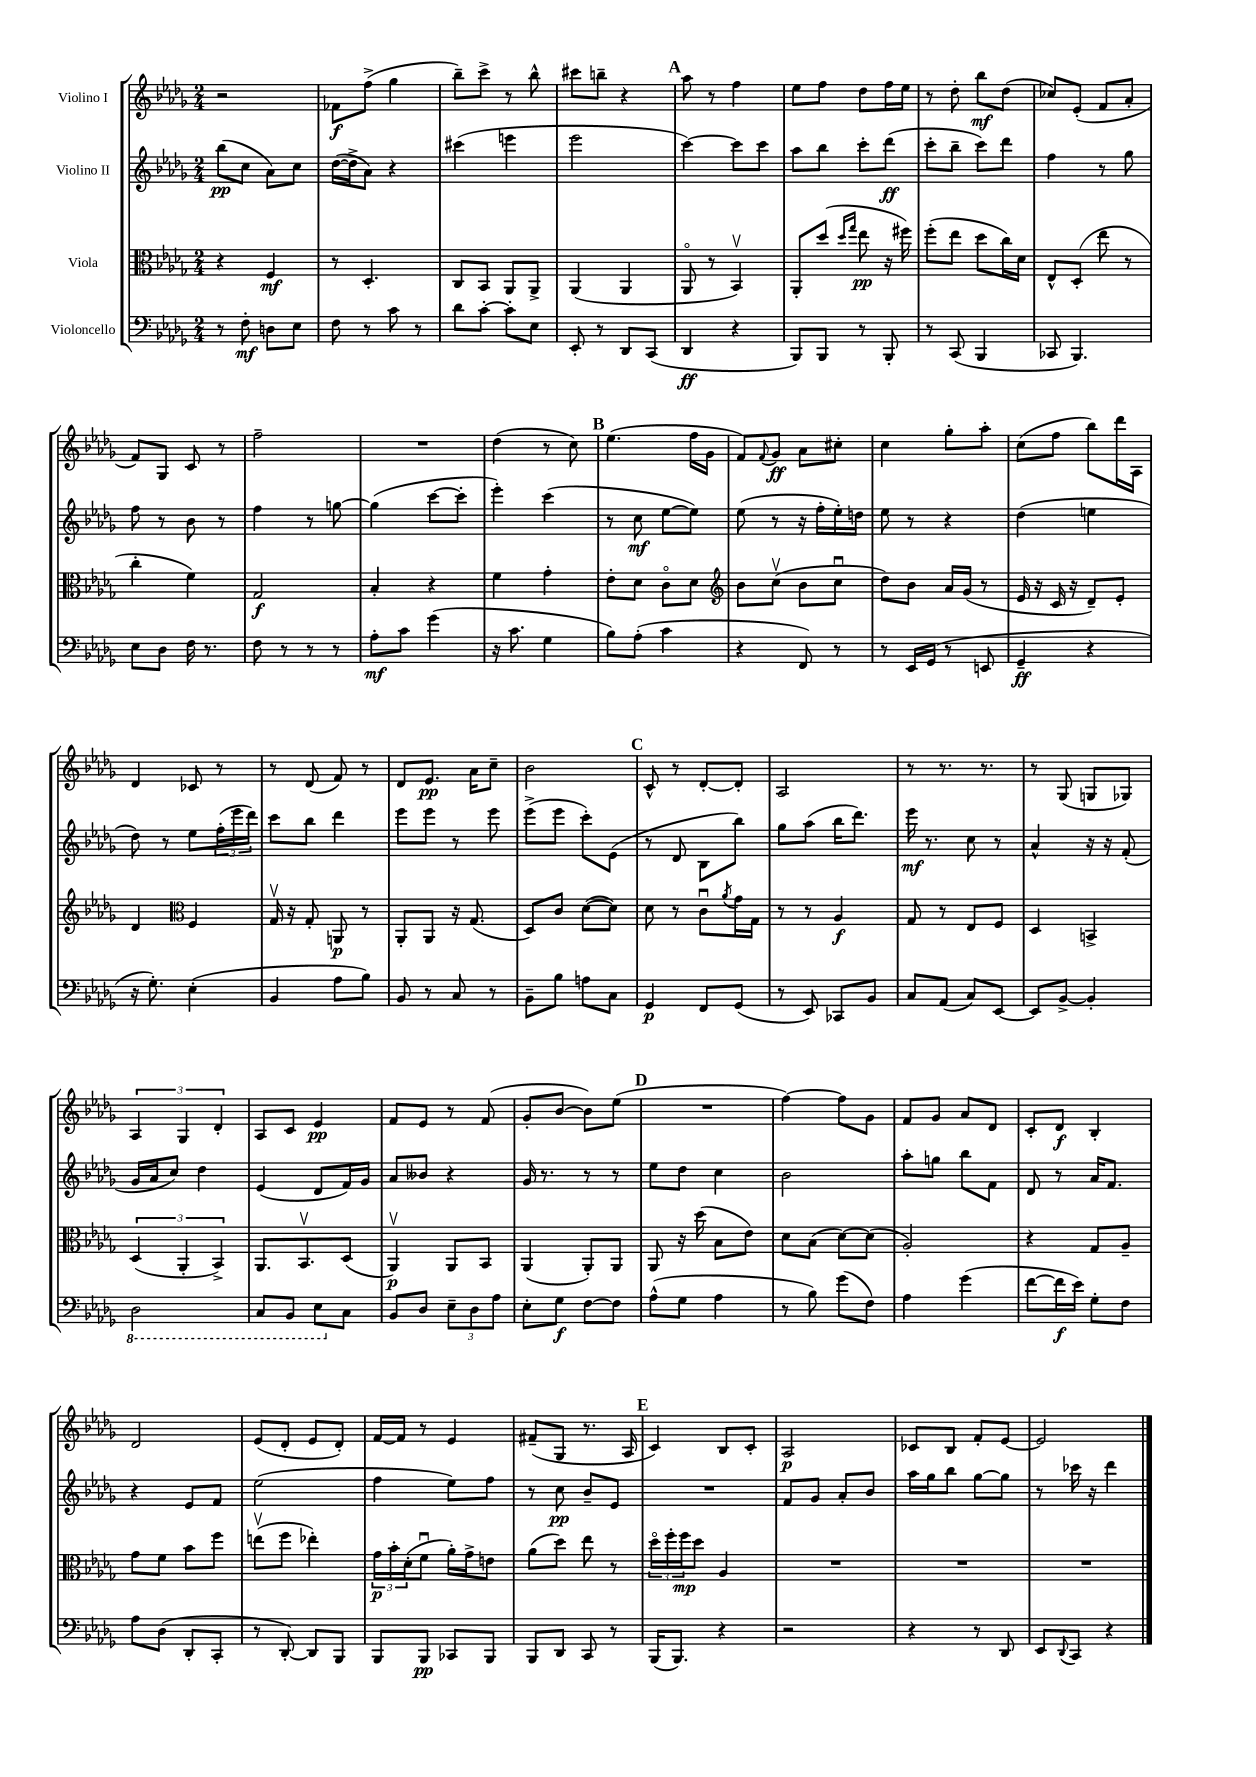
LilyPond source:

<<
\new StaffGroup <<
\new Staff = "s0" \with { instrumentName = "Violino I" } {
    \clef treble \key des \major \numericTimeSignature \time 2/4
    r2 |
    fes'8\f f''8->( ges''4 |
    bes''8--) c'''8-> r8 bes''8-^ |
    cis'''8 b''8-- r4 |
    \mark \markup { \bold "A" } aes''8 r8 f''4 |
    ees''8 f''8 des''8 f''16 ees''16 |
    r8 des''8-. bes''8\mf des''8( |
    ces''8) ees'8-.( f'8 aes'8-. |
    f'8) ges8 c'8 r8 |
    f''2-- |
    R2 |
    des''4( r8 c''8) |
    \mark \markup { \bold "B" } ees''4.( f''16 ges'16 |
    f'8) \appoggiatura { f'8 } ges'8\ff aes'8 cis''8-. |
    c''4 ges''8-. aes''8-. |
    c''8( f''8 bes''8) des'''16 aes16 |
    des'4 ces'8 r8 |
    r8 des'8( f'8) r8 |
    des'8 ees'8.\pp aes'16 c''8-- |
    bes'2 |
    \mark \markup { \bold "C" } c'8-^ r8 des'8~-. des'8-. |
    aes2 |
    r8 r8. r8. |
    r8 ges8( g8 ges8) |
    \tuplet 3/2 { aes4 ges4 des'4-. } |
    aes8 c'8 ees'4\pp |
    f'8 ees'8 r8 f'8( |
    ges'8-. bes'8~ bes'8) ees''8( |
    \mark \markup { \bold "D" } R2 |
    f''4~) f''8 ges'8 |
    f'8 ges'8 aes'8 des'8 |
    c'8-. des'8\f bes4-. |
    des'2 |
    ees'8( des'8-. ees'8 des'8-.) |
    f'16~ f'16 r8 ees'4 |
    fis'8--( ges8 r8. aes16 |
    \mark \markup { \bold "E" } c'4) bes8 c'8-. |
    aes2\p |
    ces'8 bes8 f'8-. ees'8~ |
    ees'2 \bar "|." |
}
\new Staff = "s1" \with { instrumentName = "Violino II" } {
    \clef treble \key des \major \numericTimeSignature \time 2/4
    bes''8\pp( c''8 aes'8) c''8 |
    des''16~( des''16-> aes'8) r4 |
    cis'''4( e'''4 |
    ees'''2 |
    \mark \markup { \bold "A" } c'''4~) c'''8 c'''8 |
    aes''8 bes''8 c'''8-. des'''8\ff( |
    c'''8-. bes''8-- c'''8) des'''8 |
    f''4 r8 ges''8 |
    f''8 r8 bes'8 r8 |
    f''4 r8 g''8~ |
    g''4( c'''8~ c'''8-. |
    ees'''4-.) c'''4( |
    \mark \markup { \bold "B" } r8 c''8\mf ees''8~ ees''8) |
    ees''8( r8 r16 f''16-. ees''16-.) d''16 |
    ees''8 r8 r4 |
    des''4( e''4 |
    des''8) r8 ees''8 \tuplet 3/2 { f''16-.( ees'''16 des'''16) } |
    c'''8 bes''8 des'''4 |
    ees'''8 ees'''8 r8 ees'''8 |
    ees'''8->( ees'''8 c'''8-.) ees'8( |
    \mark \markup { \bold "C" } r8 des'8 bes8 bes''8) |
    ges''8 aes''8( bes''16 des'''8.) |
    ees'''16\mf r8. c''8 r8 |
    aes'4-^ r16 r16 f'8-.( |
    ges'16 aes'16 c''8) des''4 |
    ees'4( des'8 f'16) ges'16 |
    aes'8 beses'8 r4 |
    ges'16 r8. r8 r8 |
    \mark \markup { \bold "D" } ees''8 des''8 c''4 |
    bes'2 |
    aes''8-. g''8 bes''8 f'8 |
    des'8 r8 aes'16 f'8. |
    r4 ees'8 f'8 |
    ees''2( |
    f''4 ees''8) f''8 |
    r8 c''8\pp bes'8-- ees'8 |
    \mark \markup { \bold "E" } R2 |
    f'8 ges'8 aes'8-. bes'8 |
    aes''16 ges''16 bes''8 ges''8~ ges''8 |
    r8 ces'''16 r16 des'''4 \bar "|." |
}
\new Staff = "s2" \with { instrumentName = "Viola" } {
    \clef alto \key des \major \numericTimeSignature \time 2/4
    r4 f4\mf |
    r8 des4.-. |
    c8 bes,8 aes,8 aes,8-> |
    aes,4( aes,4 |
    \mark \markup { \bold "A" } aes,8\flageolet r8 bes,4\upbow) |
    aes,8-. des''8( \grace { des''16 ges''16 } ees''8\pp r16 fis''16) |
    f''8-.( ees''8 des''8 c''16) des'16 |
    ees8-^ des8-.( ees''8 r8 |
    c''4-. f'4) |
    ges2\f |
    bes4-. r4 |
    f'4 ges'4-. |
    \mark \markup { \bold "B" } ees'8-. des'8 c'8\flageolet des'8 |
    \clef treble bes'8 c''8\upbow( bes'8 c''8\downbow |
    des''8) bes'8 aes'16 ges'16( r8 |
    ees'16 r16 c'16 r16 des'8--) ees'8-. |
    des'4 \clef alto f4 |
    ges16\upbow r16 ges8-. a,8\p r8 |
    aes,8-. aes,8 r16 ges8.( |
    des8) c'8 des'8~( des'8) |
    \mark \markup { \bold "C" } des'8 r8 c'8\downbow \acciaccatura { aes'8 } ges'16 ges16 |
    r8 r8 aes4\f |
    ges8 r8 ees8 f8 |
    des4 b,4-> |
    \tuplet 3/2 { des4( aes,4-. bes,4->) } |
    aes,8. bes,8.\upbow des8( |
    aes,4\upbow\p) aes,8 bes,8 |
    aes,4( aes,8-.) aes,8 |
    \mark \markup { \bold "D" } aes,8 r16 des''16( bes8 ees'8) |
    des'8 bes8( des'8~) des'8( |
    aes2-.) |
    r4 ges8 aes8-- |
    ges'8 f'8 bes'8 f''8 |
    e''8\upbow( f''8 ees''4-.) |
    \tuplet 3/2 { ges'16\p bes'16-. des'16-.( } f'8\downbow aes'16-.) ges'16-> e'8 |
    aes'8( des''8) ees''8 r8 |
    \mark \markup { \bold "E" } \tuplet 3/2 { des''16\flageolet f''16-. f''16\mp } des''8 aes4 |
    R2 |
    R2 |
    R2 \bar "|." |
}
\new Staff = "s3" \with { instrumentName = "Violoncello" } {
    \clef bass \key des \major \numericTimeSignature \time 2/4
    r8 f8-.\mf d8 ees8 |
    f8 r8 c'8 r8 |
    des'8 c'8~-. c'8-. ees8 |
    ees,8-. r8 des,8 c,8( |
    \mark \markup { \bold "A" } des,4\ff r4 |
    bes,,8) bes,,8 r8 bes,,8-. |
    r8 c,8( bes,,4 |
    ces,8 bes,,4.) |
    ees8 des8 f16 r8. |
    f8 r8 r8 r8 |
    aes8-.\mf c'8 ges'4( |
    r16 c'8. ges4 |
    \mark \markup { \bold "B" } bes8) aes8-.( c'4 |
    r4 f,8) r8 |
    r8 ees,16 ges,16( r8 e,8 |
    ges,4--\ff r4 |
    r16 ges8.-.) ees4-.( |
    bes,4 aes8 bes8) |
    bes,8 r8 c8 r8 |
    bes,8-- bes8 a8 c8 |
    \mark \markup { \bold "C" } ges,4\p f,8 ges,8( |
    r8 ees,8) ces,8 bes,8 |
    c8 aes,8( c8) ees,8~ |
    ees,8 bes,8~-> bes,4-. |
    \ottava #-1 des,2 |
    c,8 bes,,8 ees,8 \ottava #0 c8 |
    bes,8 des8 \tuplet 3/2 { ees8-- des8 aes8 } |
    ees8-. ges8\f f8~ f8 |
    \mark \markup { \bold "D" } aes8-^( ges8 aes4 |
    r8 bes8) ges'8( f8) |
    aes4 ges'4( |
    f'8~ f'16\f ees'16) ges8-. f8 |
    aes8 des8( des,8-. c,8-. |
    r8 des,8~-.) des,8 bes,,8 |
    bes,,8 bes,,8\pp ces,8 bes,,8 |
    bes,,8 des,8 c,8 r8 |
    \mark \markup { \bold "E" } bes,,16( bes,,8.) r4 |
    r2 |
    r4 r8 des,8 |
    ees,8 \appoggiatura { des,8 } c,8 r4 \bar "|." |
}
>>
>>
\layout { \context { \Score \remove "Bar_number_engraver" } }
